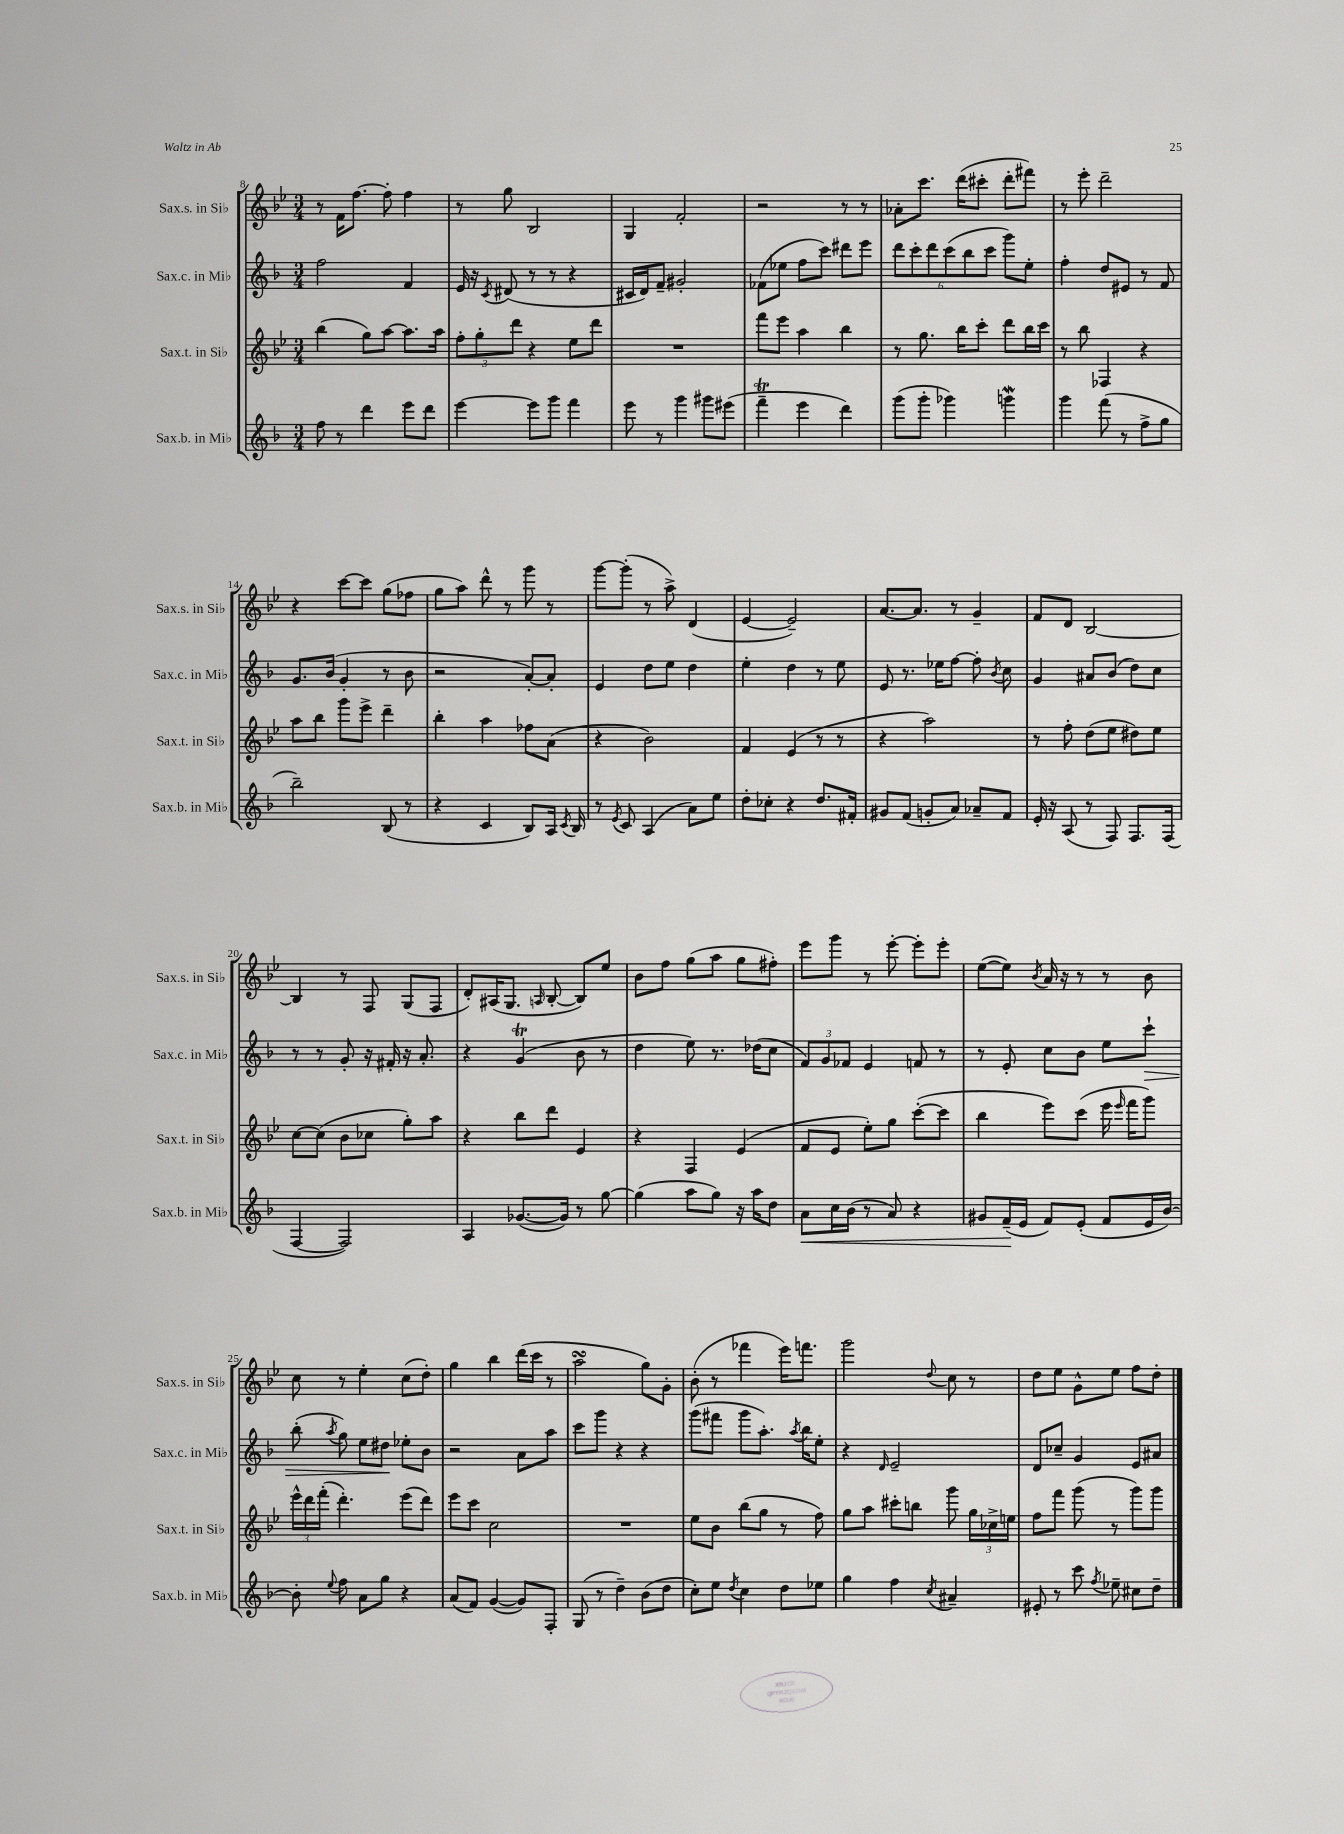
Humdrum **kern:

**kern	**kern	**kern	**kern
*staff4	*staff3	*staff2	*staff1
*clefG2	*clefG2	*clefG2	*clefG2
*k[b-]	*k[b-e-]	*k[b-]	*k[b-e-]
*M3/4	*M3/4	*M3/4	*M3/4
8ff	(4bb-	2ff	8r
8r	.	.	16f
.	.	.	[8.ff
4ddd	8gg)	.	.
.	[8aa	.	8ff']
8eee	8.aa]	4f	4ff
8ddd	.	.	.
.	16aa	.	.
=	=	=	=
[4eee	12ff'	16e	8r
.	.	16r	.
.	12gg'	.	.
.	.	8qc	.
.	.	(8d#	8gg
.	12ddd	.	.
8eee]	4r	8r	2B-
8ggg	.	8r	.
4fff	8ee-	4r	.
.	8ddd	.	.
=	=	=	=
8eee	2.r	16c#	4G
.	.	16d)	.
8r	.	8f~	.
4ggg	.	2g#'	2f'
8ggg#	.	.	.
(8eee#	.	.	.
=	=	=	=
4fff~	8fff	(8f-	2r
.	8eee-	8ee-	.
4eee	4aa	8ff	.
.	.	8ccc)	.
4ddd)	4bb-	8ddd#	8r
.	.	8eee	8r
=	=	=	=
(8ggg	8r	12ddd	8a-'
.	.	12ccc'	.
8ggg'	8.gg	.	8.ccc
.	.	12ddd	.
4ggg-)	.	(12ccc	.
.	16bb-	.	(16ddd
.	.	12bb-	.
.	8ccc'	.	8ccc#'
.	.	12ccc	.
4ggg	8ddd	8ggg)	8ddd'
.	16bb-	8ee'	8fff#)
.	16ccc	.	.
=	=	=	=
4ggg	8r	4ff'	8r
.	8bb-	.	8eee-'
(8fff	4F-	8dd	2ddd~
8r	.	8e#	.
8ff^	4r	8r	.
8gg	.	8f	.
=	=	=	=
2bb-~)	8aa	8.g	4r
.	8bb-	.	.
.	.	(16b-	.
.	8ggg	4g'	[8ccc
.	8eee-^	.	8ccc]
(8B-	4ddd~	8r	(8gg
8r	.	8b-	8ff-
=	=	=	=
4r	4bb-'	2r	8gg
.	.	.	8aa)
4c	4aa	.	8ddd^^
.	.	.	8r
8B-)	8ff-	[8a')	8ggg
16A	(8a	8a']	8r
8qc	.	.	.
16B-	.	.	.
=	=	=	=
8r	4r	4e	[8ggg
8qe	.	.	.
8c	.	.	(8ggg']
(4A	2b-)	8dd	8r
.	.	8ee	8aa^)
8a)	.	4dd	(4d
8ee	.	.	.
=	=	=	=
8dd'	4f	4ee'	[4e-
8cc-'	.	.	.
4r	(4e-	4dd	2e-~])
8.dd	8r	8r	.
.	8r	8ee	.
16f#'	.	.	.
=	=	=	=
8g#	4r	8e	[8.a
(8f	.	8.r	.
.	.	.	8.a]
8g'	2aa)	.	.
.	.	16ee-	.
8a)	.	[8ff	8r
8a-~	.	8ff']	4g~
.	.	8qb-	.
8f	.	8cc	.
=	=	=	=
16e'	8r	4g	8f
16r	.	.	.
(8A	8ff'	.	8d
8r	(8dd	8a#	[2B-
8F)	8ee-	(8b-	.
8.F	8dd#)	8dd)	.
.	8ee-	8cc	.
(16F	.	.	.
=	=	=	=
[4F	[8cc	8r	4B-]
.	(8cc]	8r	.
2F])	8b-	8g'	8r
.	8cc-	16r	8F
.	.	16f#'	.
.	8gg')	16r	(8G
.	.	8.a'	.
.	8aa	.	8F
=	=	=	=
4A	4r	4r	8d')
.	.	.	(16A#
.	.	.	8.G
([8.g-	8bb-	(4g	.
.	.	.	16qqA
.	8ddd	.	[8B-'
16g-])	.	.	.
8r	4e-	8b-	8B-])
[8gg	.	8r	8ee-
=	=	=	=
(4gg]	4r	4dd	8b-
.	.	.	8ff
8aa	4F	8ee)	(8gg
8gg)	.	8.r	8aa
16r	(4e-	.	8gg
16aa	.	(16dd-	.
8dd	.	8cc	8ff#')
=	=	=	=
8a	8f	12f)	8eee-
.	.	12g	.
16cc	8e-	.	8ggg
.	.	12f-	.
(16b-	.	.	.
8r	8ee-')	4e	8r
8a)	8gg	.	[8eee-'
4r	([8ccc'	8f	8eee-']
.	8ccc]	8r	8eee-'
=	=	=	=
8g#	4bb-	8r	([8ee-
(16f~	.	8e'	8ee-])
16e	.	.	.
.	.	.	8qb-
8f)	8eee-)	8cc	16a
.	.	.	16r
(8e'	(8ccc	8b-	8r
8f	16eee-	8ee	8r
.	16qqeee-	.	.
.	16fff	.	.
16e	8ggg)	8ccc`	8b-
[16b-)	.	.	.
=	=	=	=
8b-']	24eee-^^	(8bb-'	8cc
.	24ddd	.	.
.	(24fff'	.	.
8qqee	.	8qaa	.
8ff	4.ddd')	8gg)	8r
8a	.	8ee	4ee-'
8gg	.	8dd#	.
4r	(8eee-	8ee-'	(8cc
.	8ddd)	8b-	8dd')
=	=	=	=
(8a	8eee-	2r	4gg
8f)	8ccc	.	.
([4g	2cc	.	4bb-
8g])	.	8a	(16ddd
.	.	.	16ccc
8F'	.	8aa	8r
=	=	=	=
(8G	2.r	8ccc	2aa
8r	.	8ggg	.
4dd~)	.	4r	.
(8b-	.	4r	8gg)
8dd	.	.	8g'
=	=	=	=
8cc')	8ee-	(8ggg	(8b-'
8ee	8b-	8fff#	8r
8qdd	.	.	.
4cc	(8bb-	8ggg	4fff-
.	8gg	8.aa')	.
8dd	8r	.	16eee-)
.	.	8qaa	.
.	.	16bb-	8.fff
8ee-	8ff)	8ee'	.
=	=	=	=
4gg	8gg	4r	2ggg
.	8aa	.	.
.	.	16qqd	.
4ff	8ccc#'	2e~	.
.	8bb	.	.
8qcc	.	.	8qqdd
4a#~	8ggg	.	8cc
.	24gg	.	8r
.	24cc-^	.	.
.	24ee	.	.
=	=	=	=
8e#'	8ff	8d	8dd
8r	8fff	8cc-~	8ee-
8ccc	(8ggg	4g	8g^^
8qff	.	.	.
8ee-~	8r	.	8ee-
8cc#	8ggg)	8e	8ff
8dd~	8ggg	8a#	8dd'
==	==	==	==
*-	*-	*-	*-
